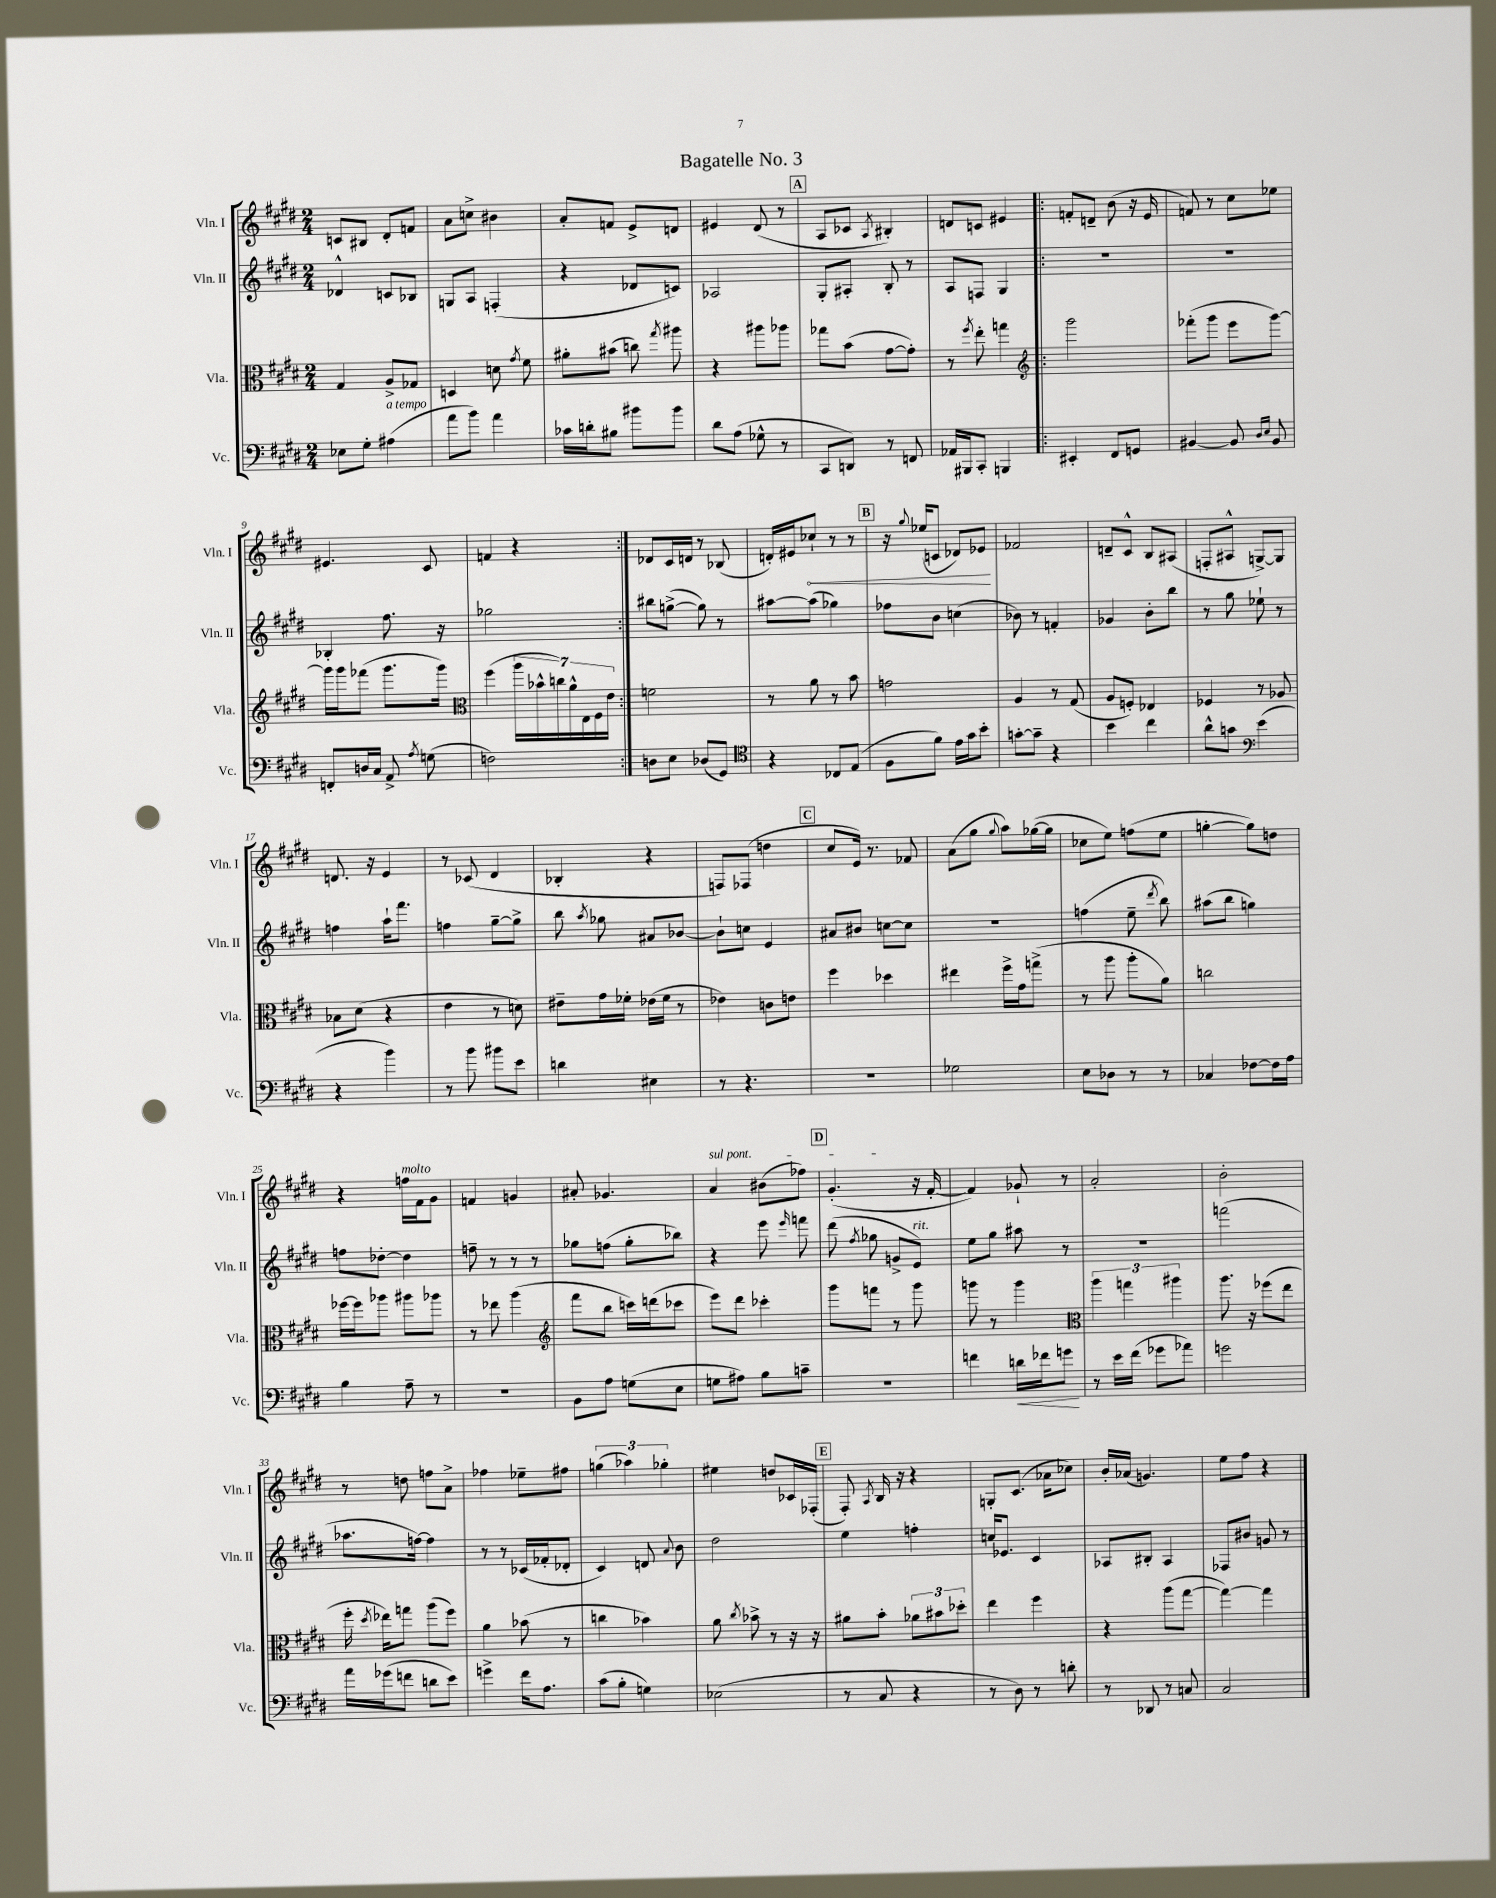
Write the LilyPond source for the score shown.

\header { title = "Bagatelle No. 3" }
<<
\new StaffGroup <<
\new Staff = "s0" \with { instrumentName = "Vln. I" shortInstrumentName = "Vln. I" } {
    \clef treble \key e \major \numericTimeSignature \time 2/4
    \autoBeamOff c'8[ bis8] dis'8[-. f'8] |
    a'8[ c''8]-> bis'4 |
    a'8[-. f'8] e'8[-> d'8] |
    eis'4 dis'8( r8 |
    \mark \markup { \box "A" } a8[ ces'8] \acciaccatura { a8 } bis4-.) |
    d'8[ c'8] eis'4 |
    \repeat volta 2 { f'8[-. d'8]-- b'8( r16 e'16 |
    f'8) r8 cis''8[ ees''8] |
    eis'4. cis'8 |
    f'4 r4 | }
    des'8[ cis'16 d'16] r8 bes8( |
    d'16[-.) eis'16 \once \override Hairpin.circled-tip = ##t ces''8]-!\< r8 r8 |
    \mark \markup { \box "B" } r16 \appoggiatura { gis''8 } ees''16[( c'8] des'8[) ees'8]\! |
    fes'2 |
    d'8[-- cis'8]-^ b8[ ais8]( |
    f8[-. ais8]-^ g8[~->) g8] |
    d'8. r16 e'4 |
    r8 ces'8( dis'4 |
    bes4-. r4 |
    f8[) fes8]( d''4 |
    \mark \markup { \box "C" } cis''8[ e'16]) r8. fes'8 |
    a'8[( gis''8] \appoggiatura { gis''8 } a''8[) ges''16~( ges''16] |
    ces''8[ e''8]) f''8[( e''8] |
    g''4~-. g''8[) d''8] |
    r4 f''16[^\markup { \italic "molto" } fis'16 gis'8] |
    f'4 g'4 |
    ais'8-. ges'4. |
    \once \override TextSpanner.bound-details.left.text = \markup { \italic "sul pont." } a'4\startTextSpan bis'8[( fes''8]) |
    \mark \markup { \box "D" } gis'4.-.\stopTextSpan( r16 fis'16~-. |
    fis'4) ges'8-! r8 |
    a'2-. |
    b'2-. |
    r8 d''8 f''8[ a'8]-> |
    fes''4 ees''8[-- fis''8] |
    \tuplet 3/2 { g''4( aes''4) ges''4-. } |
    eis''4 d''8[ ces'16 fes16]-.( |
    \mark \markup { \box "E" } fis8-.) \acciaccatura { a8 } b16 r16 r4 |
    g8[-. cis'8.]( aes'16[ ces''8]) |
    b'16[-. aes'16]( g'4.) |
    e''8[ fis''8] r4 \bar "|." |
}
\new Staff = "s1" \with { instrumentName = "Vln. II" shortInstrumentName = "Vln. II" } {
    \clef treble \key e \major \numericTimeSignature \time 2/4
    \autoBeamOff des'4-^ c'8[ bes8] |
    g8[ a8] f4-.( |
    r4 des'8[ c'8]) |
    aes2 |
    \mark \markup { \box "A" } gis8[-. ais8]-. b8-. r8 |
    a8[ f8] gis4 |
    \repeat volta 2 { r2 |
    R2 |
    bes4-. fis''8. r16 |
    ges''2 | }
    bis''8[ g''8]~->( g''8) r8 |
    ais''8[~ ais''8]( ges''4) |
    \mark \markup { \box "B" } fes''8[ b'8] c''4( |
    bes'8) r8 f'4-. |
    ges'4 b'8[-. b''8] |
    r8 gis''8 ees''8-! r8 |
    f''4 a''16[-! fis'''8.] |
    f''4 gis''8[~-- gis''8]-> |
    b''8 \acciaccatura { a''8 } ges''8 ais'8[ bes'8]~ |
    bes'8[-! c''8] e'4 |
    \mark \markup { \box "C" } ais'8[ bis'8] c''8[~ c''8] |
    R2 |
    f''4( e''8-- \acciaccatura { dis'''8 } b''8) |
    ais''8[( b''8] g''4) |
    f''8[ des''8]~-. des''4 |
    f''8-- r8 r8 r8 |
    ges''8[ f''8]( ges''8[-. bes''8]) |
    r4 e'''8 \grace { e'''16 } f'''8 |
    \mark \markup { \box "D" } dis'''8( \acciaccatura { fis''8 } ges''8 g'8[-> e'8]^\markup { \italic "rit." }) |
    e''8[ gis''8] ais''8 r8 |
    R2 |
    f'''2( |
    aes''8.[ f''16]~) f''4 |
    r8 r8 ces'16[( fes'16-. des'8]-. |
    cis'4) d'8 \appoggiatura { a'8 } b'8 |
    dis''2 |
    \mark \markup { \box "E" } e''4 f''4-. |
    c''16[ ees'8.] cis'4 |
    aes8[ bis8]-. aes4 |
    fes8[ bis'8] g'8 r8 \bar "|." |
}
\new Staff = "s2" \with { instrumentName = "Vla." shortInstrumentName = "Vla." } {
    \clef alto \key e \major \numericTimeSignature \time 2/4
    \autoBeamOff gis4 a8[-> ges8] |
    d4 d'8 \acciaccatura { gis'8 } fis'8 |
    ais'8[-. bis'8]( c''8) \acciaccatura { gis''8 } ais''8 |
    r4 ais''8[ aes''8] |
    \mark \markup { \box "A" } ges''8[ b'8]( gis'8[~ gis'8]-.) |
    r8 \acciaccatura { fis''8 } e''8-. g''4 |
    \repeat volta 2 { \clef treble gis'''2 |
    fes'''8[-.( gis'''8] e'''8[ gis'''8]~) |
    gis'''16[ gis'''16 fes'''8]( gis'''8.[ gis'''16]) |
    \clef alto fis''4( \tuplet 7/4 { a''16[ bes'16-^ c''16) a'16-^ e16 fis16 e'16] } | }
    f'2 |
    r8 a'8 r8 b'8 |
    \mark \markup { \box "B" } g'2 |
    a4 r8 gis8( |
    a8[ f8]-.) ees4 |
    fes4 r8 aes8 |
    bes8[ dis'8]( r4 |
    e'4 r8 d'8) |
    eis'8[-- gis'16 fes'16]-. ees'16[( fes'16] r8 |
    ees'4) c'8[ e'8] |
    \mark \markup { \box "C" } fis''4 des''4 |
    eis''4 fis''16[-> gis'16 g''8]->( |
    r8 a''8 a''8[-. a'8]) |
    c''2 |
    fes''16[~ fes''16 aes''8] ais''8[ aes''8] |
    r8 ees''8 a''4( |
    \clef treble fis'''8[ b''8] c'''16[) d'''16( ces'''8] |
    e'''8[) dis'''8] ces'''4-. |
    \mark \markup { \box "D" } gis'''8[ f'''8] r8 gis'''8 |
    g'''8 r8 g'''4 |
    \clef alto \tuplet 3/2 { a''4 g''4 ais''4 } |
    a''8. r16 fes''8[( e''8] |
    fis''16-. \acciaccatura { dis''8 } ees''16[) g''8] a''8[( fis''8]) |
    a'4 bes'8( r8 |
    c''4 bes'4) |
    a'8 \acciaccatura { cis''8 } bes'8-> r8 r16 r16 |
    \mark \markup { \box "E" } ais'8[ b'8]-. \tuplet 3/2 { aes'8[ bis'8 des''8]-. } |
    e''4 fis''4 |
    r4 a''8[( gis''8]~ |
    gis''4~) gis''4 \bar "|." |
}
\new Staff = "s3" \with { instrumentName = "Vc." shortInstrumentName = "Vc." } {
    \clef bass \key e \major \numericTimeSignature \time 2/4
    \autoBeamOff ees8[ gis8]-. ais4^\markup { \italic "a tempo" }( |
    a'8[ b'8]) a'4 |
    ces'16[ d'16-. bis8] bis'8[ bis'8] |
    dis'8[ a8]( ges8-^ r8 |
    \mark \markup { \box "A" } cis,8[ d,8]) r8 f,8 |
    aes,16[ bis,,16 cis,8]-. b,,4 |
    \repeat volta 2 { eis,4-. fis,8[ g,8] |
    bis,4~ bis,8 \grace { dis16[ e16] } bis,8 |
    f,8[-. d16 cis16] a,8-> \acciaccatura { a8 } g8( |
    f2) | }
    d8[ e8] des8[( gis,8]) |
    \clef tenor r4 ces8[ e8]( |
    \mark \markup { \box "B" } fis8[ fis'8]) e'16[ gis'16 b'8]-. |
    g'8[~-. g'8]-- r4 |
    b'4 cis''4 |
    a'8[-^ g'8] \clef bass e'4( |
    r4 b'4) |
    r8 b'8 bis'8[ e'8] |
    d'4 eis4 |
    r8 r4. |
    \mark \markup { \box "C" } r2 |
    ges2 |
    e8[ des8] r8 r8 |
    ces4 fes8[~ fes16 a16] |
    b4 a8-- r8 |
    R2 |
    b,8[ a8] g8[( e8] |
    g8[ ais8]) b8[ c'8]-- |
    \mark \markup { \box "D" } R2 |
    f'4 d'16[\< fes'16 g'8]\! |
    r8 e'16[ fis'16]( ges'8[ aes'8]) |
    g'2 |
    a'16[ ges'16( f'8] d'8[ e'8]) |
    g'4-> fis'16[ a8.] |
    cis'8[( b8]-. g4) |
    ees2( |
    \mark \markup { \box "E" } r8 cis8 r4 |
    r8 dis8) r8 d'8-. |
    r8 des,8 r8 c8 |
    cis2 \bar "|." |
}
>>
>>
